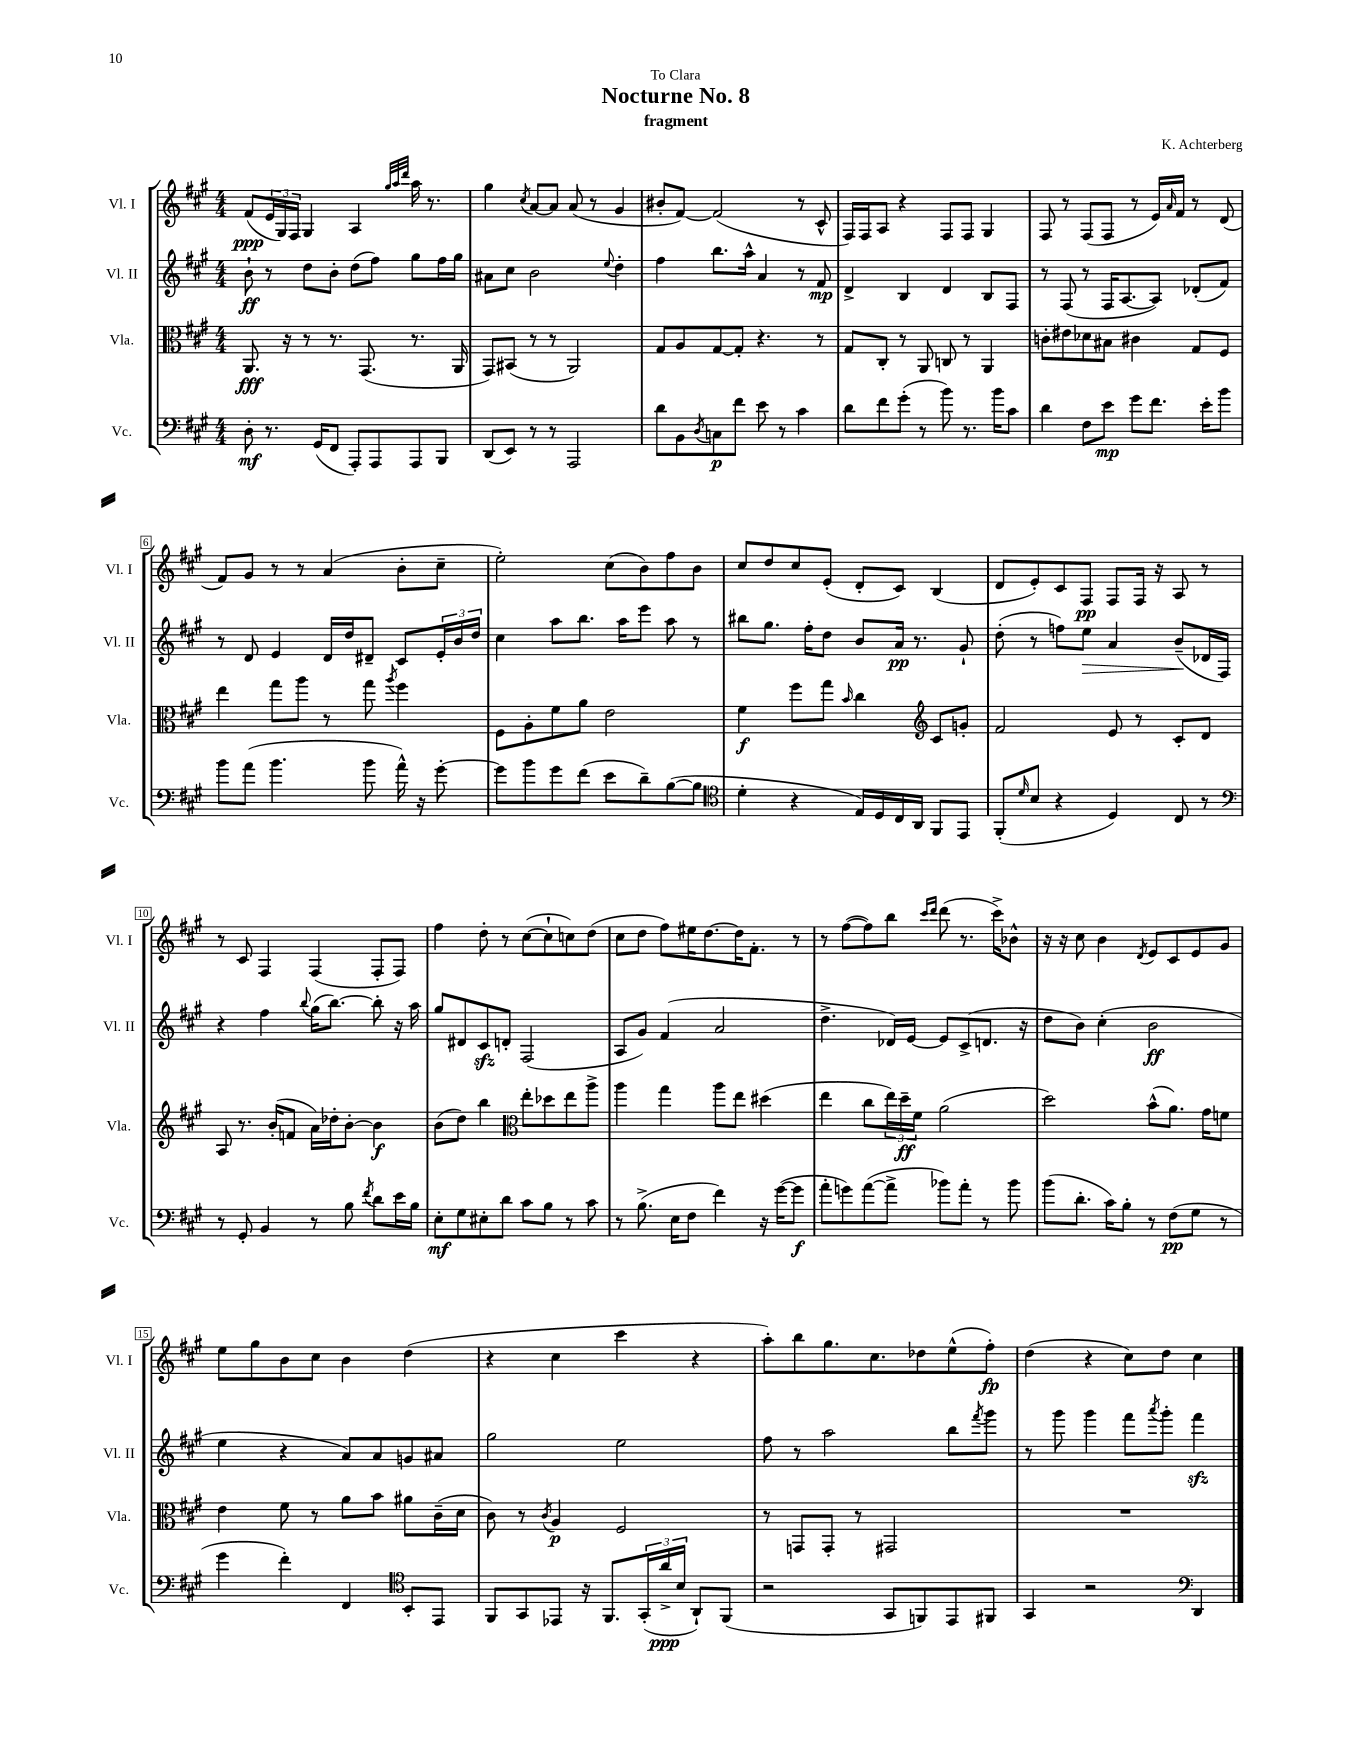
\header { title = "Nocturne No. 8" composer = "K. Achterberg" subtitle = "fragment" dedication = "To Clara" }
<<
\new StaffGroup <<
\new Staff = "s0" \with { instrumentName = "Vl. I" shortInstrumentName = "Vl. I" } {
    \clef treble \key a \major \numericTimeSignature \time 4/4
    fis'8\ppp( \tuplet 3/2 { e'16 gis16) fis16 } gis4 a4 \grace { gis''32 a''32 d'''32 } a''16 r8. |
    gis''4 \acciaccatura { cis''8 } a'8~ a'8 a'8( r8 gis'4 |
    bis'8-. fis'8~) fis'2( r8 cis'8-^ |
    fis16) fis16 a8 r4 fis8 fis8 gis4 |
    fis8 r8 fis8( fis8 r8 e'16) \grace { a'16 } fis'16 r8 d'8( |
    fis'8) gis'8 r8 r8 a'4( b'8-. cis''8-- |
    e''2-.) cis''8( b'8) fis''8 b'8 |
    cis''8 d''8 cis''8 e'8-.( d'8-. cis'8) b4( |
    d'8 e'8-.) cis'8 fis8\pp fis8 fis16 r16 a8 r8 |
    r8 cis'8 fis4 fis4( fis8-. fis8) |
    fis''4 d''8-. r8 cis''8~( cis''8-! c''8) d''8( |
    cis''8 d''8 fis''8) eis''16 d''8.~ d''16 fis'8.-. r8 |
    r8 fis''8~( fis''8) b''8 \grace { cis'''16 d'''16 } d'''8( r8. cis'''16->) bes'8-^ |
    r16 r16 cis''8 b'4 \acciaccatura { d'8 } e'8 cis'8 e'8 gis'8 |
    e''8 gis''8 b'8 cis''8 b'4 d''4( |
    r4 cis''4 cis'''4 r4 |
    a''8-.) b''8 gis''8. cis''8. des''8 e''8-^( fis''8-.\fp) |
    d''4( r4 cis''8) d''8 cis''4 \bar "|." |
}
\new Staff = "s1" \with { instrumentName = "Vl. II" shortInstrumentName = "Vl. II" } {
    \clef treble \key a \major \numericTimeSignature \time 4/4
    b'8-!\ff r8 d''8 b'8-. d''8( fis''8) gis''8 fis''16 gis''16 |
    ais'8 cis''8 b'2 \appoggiatura { e''8 } d''4-. |
    fis''4 b''8. a''16-^ a'4 r8 fis'8\mp |
    d'4-> b4 d'4 b8 fis8 |
    r8 fis8( r8 fis16 a8.~ a8) des'8-.( fis'8) |
    r8 d'8 e'4 d'16 d''16 dis'8-- cis'8 \tuplet 3/2 { e'16-. b'16 d''16 } |
    cis''4 a''8 b''8. a''16 e'''8 a''8 r8 |
    bis''8 gis''8. fis''16-. d''8 b'8 a'16\pp r8. gis'8-! |
    d''8-.( r8 f''8) e''8\> a'4 b'8--\!( des'16 fis16) |
    r4 fis''4 \appoggiatura { b''8 } gis''16( b''8.~) b''8-. r16 a''16 |
    gis''8 dis'8 cis'8\sfz d'8-. fis2( |
    a8 gis'8) fis'4( a'2 |
    d''4.-> des'16) e'16~ e'8 cis'8->( d'8. r16 |
    d''8 b'8) cis''4-.( b'2\ff |
    e''4 r4 a'8) a'8 g'8 ais'8 |
    gis''2 e''2 |
    fis''8 r8 a''2 b''8 \acciaccatura { fis'''8 } gis'''8 |
    r8 gis'''8 gis'''4 fis'''8 \acciaccatura { a'''8 } gis'''8-. fis'''4\sfz \bar "|." |
}
\new Staff = "s2" \with { instrumentName = "Vla." shortInstrumentName = "Vla." } {
    \clef alto \key a \major \numericTimeSignature \time 4/4
    a,8.\fff r16 r8 r8. gis,8.( r8. a,16 |
    gis,8) bis,8( r8 r8 a,2) |
    gis8 a8 gis8~ gis8-. r4. r8 |
    gis8 cis8-. r8 a,8 c8 r8 a,4 |
    c'8-. eis'8 des'8 bis8 cis'4 gis8 fis8 |
    e''4 gis''8 a''8 r8 gis''8 \acciaccatura { a''8 } fis''4 |
    fis8 a8-. fis'8 a'8 e'2 |
    fis'4\f fis''8 gis''8 \grace { b'16 } cis''4 \clef treble cis'8 g'8-. |
    fis'2 e'8 r8 cis'8-. d'8 |
    a8 r8. b'16-.( f'8 a'16) des''16-. b'8~-. b'4\f |
    b'8( d''8) b''4 \clef alto e''8-. des''8 e''8 a''8-> |
    a''4 gis''4 a''8 e''8 dis''4( |
    e''4 cis''8 \tuplet 3/2 { e''16) d''16--\ff fis'16 } a'2( |
    d''2) b'8-^( a'8.) gis'16 f'8 |
    e'4 fis'8 r8 a'8 b'8 ais'8 cis'16--( d'16 |
    cis'8) r8 \acciaccatura { cis'8 } a4\p fis2 |
    r8 g,8 g,8-. r8 gis,2 |
    R1 \bar "|." |
}
\new Staff = "s3" \with { instrumentName = "Vc." shortInstrumentName = "Vc." } {
    \clef bass \key a \major \numericTimeSignature \time 4/4
    d8-.\mf r8. gis,16( fis,8 a,,8-.) a,,8 a,,8 b,,8 |
    d,8( e,8) r8 r8 a,,2 |
    d'8 b,8 \acciaccatura { d8 } c8\p fis'8 e'8 r8 cis'4 |
    d'8 fis'8 gis'8-.( r8 b'8) r8. b'16 cis'8 |
    d'4 fis8 e'8\mp gis'8 fis'8. e'16-. b'8 |
    b'8 a'8( b'4. b'8 a'16-^) r16 gis'8~-. |
    gis'8 b'8 gis'8 fis'8( e'8 d'8--) b8~( b8 |
    \clef tenor d'4-. r4 e16) d16 cis16 a,16 fis,8 e,8 |
    fis,8-.( \grace { d'16 } b8 r4 d4) cis8 r8 |
    \clef bass r8 gis,8-. b,4 r8 b8 \acciaccatura { fis'8 } d'8 e'16 b16 |
    e8-.\mf gis8 eis8-. d'8 cis'8 b8 r8 cis'8 |
    r8 b8.->( e16 fis8 fis'4) r16 gis'16~( gis'8\f |
    a'8-. g'8) a'8~( a'8-> bes'8) a'8-. r8 bes'8 |
    b'8( d'8.-. cis'16) b8-. r8 fis8\pp( gis8 r8 |
    gis'4 fis'4-.) fis,4 \clef tenor b,8-. e,8 |
    fis,8 gis,8 ees,8 r16 fis,8. \tuplet 3/2 { gis,16-.( a'16->\ppp b16 } a,8-!) fis,8( |
    r2 gis,8 f,8) e,8 fis,8 |
    gis,4 r2 \clef bass d,4 \bar "|." |
}
>>
>>
\layout { \context { \Score \override BarNumber.stencil = #(make-stencil-boxer 0.1 0.3 ly:text-interface::print) } }
